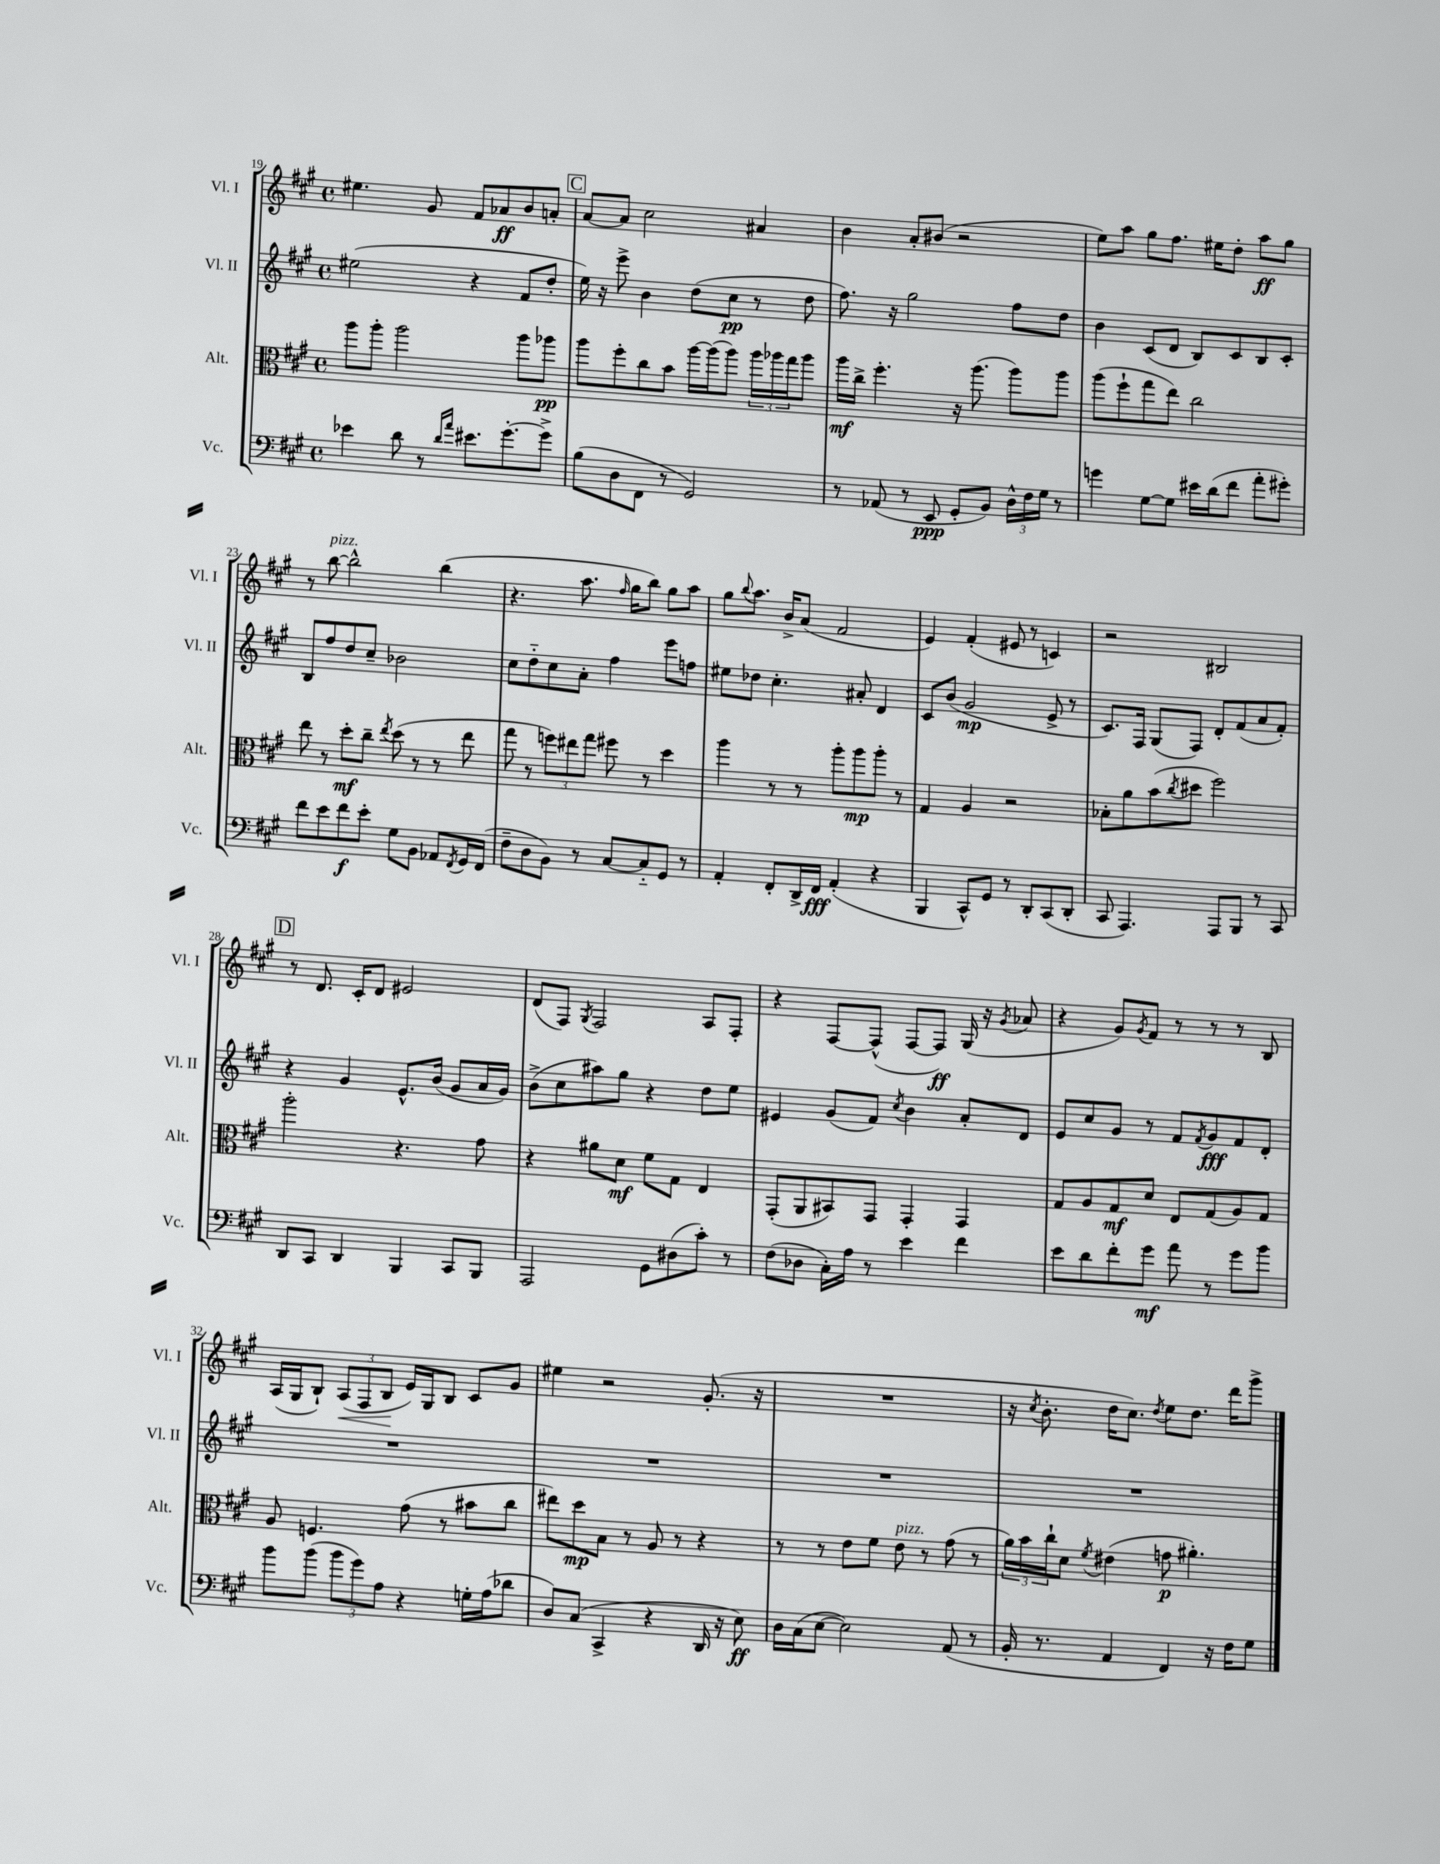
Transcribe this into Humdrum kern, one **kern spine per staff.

**kern	**dynam	**kern	**dynam	**kern	**dynam	**kern	**dynam
*part4	*part4	*part3	*part3	*part2	*part2	*part1	*part1
*staff4	*staff4	*staff3	*staff3	*staff2	*staff2	*staff1	*staff1
*I"Vc.	*	*I"Alt.	*	*I"Vl. II	*	*I"Vl. I	*
*I'Vc.	*	*I'Alt.	*	*I'Vl. II	*	*I'Vl. I	*
*clefF4	*	*clefC3	*	*clefG2	*	*clefG2	*
*k[f#c#g#]	*	*k[f#c#g#]	*	*k[f#c#g#]	*	*k[f#c#g#]	*
*M4/4	*	*M4/4	*	*M4/4	*	*M4/4	*
*met(c)	*	*met(c)	*	*met(c)	*	*met(c)	*
=19	=19	=19	=19	=19	=19	=19	=19
4e-X\	.	8aa\L	.	(2ee#X\	.	4.ee#X\	.
.	.	8aa'\J	.	.	.	.	.
8d\	.	2aa\	.	.	.	.	.
8r	.	.	.	.	.	8g#/	.
16qqd/LL	.	.	.	.	.	.	.
16qqa/JJ	.	.	.	.	.	.	.
8.e#X\L	.	.	.	4r	.	8f#/L	.
.	.	.	.	.	.	8a-X/	ff
[8.g#'\	.	.	.	.	.	.	.
.	.	8aa\L	.	8f#/L	.	8b/	.
8g#^\J]	.	8aa-X\J	pp	8dd'/J	.	8an'/J	.
!!LO:REH:place=s1:t=C
=20	=20	=20	=20	=20	=20	=20	=20
(8B\L	.	8aa\L	.	16ee\)	.	[8a/L	.
.	.	.	.	16r	.	.	.
8D\	.	8ff#'\	.	8eee^\	.	8a/J]	.
8FF#\J	.	8cc#\	.	4b\	.	2cc#\	.
8r	.	8b\J	.	.	.	.	.
2GG#/)	.	[16aa\LL	.	(8dd\L	.	.	.
.	.	(16aa\J]	.	.	.	.	.
.	.	8aa\J)	.	8cc#\J	pp	.	.
.	.	24aa\LL	.	8r	.	4a#X/	.
.	.	24aa-X\	.	.	.	.	.
.	.	24gg#\J	.	.	.	.	.
.	.	8aa-\J	.	8dd\	.	.	.
=21	=21	=21	=21	=21	=21	=21	=21
8r	.	16aa\LL	mf	8.ff#\)	.	4b\	.
.	.	16cc#^\JJ	.	.	.	.	.
(8AA-X/	.	4.ff#'\	.	.	.	.	.
.	.	.	.	16r	.	.	.
8r	.	.	.	2gg#\	.	8a'/L	.
8EE/	ppp	.	.	.	.	(8b#X/J	.
8GG#'/L	.	16r	.	.	.	2r	.
.	.	(8.aa\	.	.	.	.	.
8BB/J)	.	.	.	.	.	.	.
24D^^\LL	.	8aa\L)	.	8ff#\L	.	.	.
24F#\	.	.	.	.	.	.	.
24G#\JJ	.	.	.	.	.	.	.
8r	.	8aa\J	.	8dd\J	.	.	.
=22	=22	=22	=22	=22	=22	=22	=22
4gn\	.	(8aa\L	.	4b\	.	8ee\L)	.
.	.	8ff#`\	.	.	.	8aa\J	.
[8G#\L	.	8gg#\	.	(8c#/L	.	8gg#\L	.
8G#\J]	.	8ee\J)	.	8d/J	.	8.ff#\J	.
16e#X\LL	.	2cc#\	.	8B/L)	.	.	.
(16d\J	.	.	.	.	.	16ee#X\KL	.
8f#\J	.	.	.	8c#/	.	8dd'\J	.
8a'\L	.	.	.	8B/	.	8aa\L	ff
8g#X'\J)	.	.	.	8c#'/J	.	8gg#\J	.
!!LO:LB:g=z
=23	=23	=23	=23	=23	=23	=23	=23
8f#\L	.	8ee\	.	8B/L	.	8r	.
!	!	!	!	!	!	!LO:TX:a:i:t=pizz.	!
8e\	.	8r	.	8ff#/	.	[8bb\	.
8f#\	f	8dd'\L	mf	8dd/	.	2bb^^\]	.
8e'\J	.	8cc#~\J	.	8cc#~/J	.	.	.
.	.	8qee/	.	.	.	.	.
8G#\L	.	(8dd\	.	2b-X\	.	.	.
8BB\J	.	8r	.	.	.	.	.
8AA-X/L	.	8r	.	.	.	(4bb\	.
8qFF#/	.	.	.	.	.	.	.
16GG#/L	.	8ee\	.	.	.	.	.
(16FF#/JJ	.	.	.	.	.	.	.
=24	=24	=24	=24	=24	=24	=24	=24
8F#~\L	.	8gg#\	.	8cc#\L	.	4.r	.
8D\	.	8r	.	8dd\	.	.	.
8BB\J)	.	12ffn\L)	.	8cc#\	.	.	.
.	.	12ee#X\	.	.	.	.	.
8r	.	.	.	8a'\J	.	8.aa\	.
.	.	12gg#\J	.	.	.	.	.
[8C#/L	.	8ff#X\	.	4ff#\	.	.	.
.	.	.	.	.	.	16qqff#/	.
.	.	.	.	.	.	16gg#\KL	.
8C#/]	.	8r	.	.	.	8bb\J)	.
8GG#/J	.	4dd\	.	8eee\L	.	8gg#\L	.
8r	.	.	.	8ffn\J	.	8aa\J	.
=25	=25	=25	=25	=25	=25	=25	=25
4AA'/	.	4aa\	.	8ee#X\L	.	8gg#\L	.
.	.	.	.	.	.	8qqbb/	.
.	.	.	.	8dd-X\J	.	8.aa\J	.
8FF#'/L	.	8r	.	4.cc#'\	.	.	.
.	.	.	.	.	.	16b^/KL	.
16DD^/L	.	8r	.	.	.	(8a/J	.
16FF#/JJ	fff	.	.	.	.	.	.
(4AA'/	.	8aa'\L	.	.	.	2f#/	.
.	.	8aa\	mp	8a#X'/	.	.	.
4r	.	8aa'\J	.	4d/	.	.	.
.	.	8r	.	.	.	.	.
=26	=26	=26	=26	=26	=26	=26	=26
4BBB/	.	4G#/	.	8c#/L	.	4e/)	.
.	.	.	.	(8b/J	.	.	.
8CC#^^/L)	.	4A/	.	2g#/	mp	(4f#'/	.
8GG#/J	.	.	.	.	.	.	.
8r	.	2r	.	.	.	8e#X/	.
8DD'/L	.	.	.	.	.	8r	.
(8CC#/	.	.	.	8e^/	.	4cn/)	.
8DD'/J	.	.	.	8r	.	.	.
=27	=27	=27	=27	=27	=27	=27	=27
8CC#/	.	8B-X'\L	.	8.c#/L)	.	2r	.
4.AAA/)	.	8a\	.	.	.	.	.
.	.	.	.	16F#/Jk	.	.	.
.	.	(8b\	.	(8G#/L	.	.	.
.	.	8qcc#/	.	.	.	.	.
.	.	8dd#X\J	.	8F#/J)	.	.	.
8AAA/L	.	2ff#\)	.	8d'/L	.	2B#X/	.
8BBB/J	.	.	.	(8f#/	.	.	.
8r	.	.	.	8a/	.	.	.
8CC#/	.	.	.	8f#'/J)	.	.	.
!!LO:LB:g=z
!!LO:REH:place=s1:t=D
=28	=28	=28	=28	=28	=28	=28	=28
8DD/L	.	2aa'\	.	4r	.	8r	.
8CC#/J	.	.	.	.	.	8.d/	.
4DD/	.	.	.	4g#/	.	.	.
.	.	.	.	.	.	16c#'/KL	.
.	.	.	.	.	.	8d/J	.
4BBB/	.	4.r	.	8.e^^/L	.	2e#X/	.
.	.	.	.	(16b/Jk	.	.	.
8CC#/L	.	.	.	8g#/L	.	.	.
8BBB/J	.	8g#\	.	16a/L	.	.	.
.	.	.	.	16g#/JJ)	.	.	.
=29	=29	=29	=29	=29	=29	=29	=29
2AAA/	.	4r	.	(8b^\L	.	(8d/L	.
.	.	.	.	8cc#\	.	8F#/J)	.
.	.	.	.	.	.	8qG#/	.
.	.	8a#X\L	.	8aa#X\)	.	2F#/	.
.	.	8d\J	mf	8gg#\J	.	.	.
8GG#\L	.	8f#\L	.	4r	.	.	.
(8D#X\	.	8G#\J	.	.	.	.	.
8c#'\J)	.	4E/	.	8dd\L	.	8A/L	.
8r	.	.	.	8ee\J	.	8F#'/J	.
=30	=30	=30	=30	=30	=30	=30	=30
(8F#\L	.	(8GG#'/L	.	4e#X/	.	4r	.
8D-X\J	.	8AA/	.	.	.	.	.
16C#'\LL)	.	8BB#X/)	.	(8g#/L	.	[8F#/L	.
16A\JJ	.	.	.	.	.	.	.
8r	.	8GG#/J	.	8f#/J)	.	(8F#^^/J]	.
.	.	.	.	8qcc#/	.	.	.
4e\	.	4GG#'/	.	4b\	.	[8F#/L	.
.	.	.	.	.	.	8F#/J])	ff
4f#\	.	4GG#/	.	8a'/L	.	(16G#/	.
.	.	.	.	.	.	16r	.
.	.	.	.	.	.	8qg#/	.
.	.	.	.	8d/J	.	8a-X/	.
=31	=31	=31	=31	=31	=31	=31	=31
8e\L	.	8G#/L	.	8e/L	.	4r	.
8d\	.	8A/	.	8cc#/	.	.	.
8f#'\	.	8G#/	mf	8g#/J	.	8g#/L)	.
.	.	.	.	.	.	8qg#/	.
8g#\J	mf	8d/J	.	8r	.	8f#/J	.
8a\	.	8E/L	.	8f#/L	.	8r	.
.	.	.	.	8qf#/	.	.	.
8r	.	(8G#/	.	8g#/	fff	8r	.
8g#\L	.	8A/)	.	8f#/	.	8r	.
8b\J	.	8G#/J	.	8d'/J	.	8B/	.
!!LO:LB:g=z
=32	=32	=32	=32	=32	=32	=32	=32
8b\L	.	8A/	.	1r	.	(16A/LL	.
.	.	.	.	.	.	16G#/J	.
(8b\J	.	4.Fn/	.	.	.	8B`/J)	.
!	!	!	!	!	!	!	!LO:HP:b
12b\L	.	.	.	.	.	(12A/L	<
12g#\)	.	.	.	.	.	12F#/	.
12A\J	.	.	.	.	.	12B/J	.
4r	.	(8g#\	.	.	.	16e/LL)	[
.	.	.	.	.	.	16G#/J	.
.	.	8r	.	.	.	8B/J	.
16Gn'\LL	.	8b#X\L	.	.	.	8c#/L	.
(16A\J	.	.	.	.	.	.	.
8d-X\J	.	8cc#\J	.	.	.	8g#/J	.
=33	=33	=33	=33	=33	=33	=33	=33
8D/L)	.	8ee#X\L)	.	1r	.	4ee#X\	.
(8C#/J	.	8dd\	mp	.	.	.	.
4CC#^/	.	8B\J	.	.	.	2r	.
.	.	8r	.	.	.	.	.
4r	.	8A/	.	.	.	.	.
.	.	8r	.	.	.	.	.
16DD/	.	4r	.	.	.	(8.g#'/	.
16r	.	.	.	.	.	.	.
8E\)	ff	.	.	.	.	.	.
.	.	.	.	.	.	16r	.
=34	=34	=34	=34	=34	=34	=34	=34
16D\LL	.	8r	.	1r	.	1r	.
(16C#\J	.	.	.	.	.	.	.
[8E\J	.	8r	.	.	.	.	.
2E\])	.	8e\L	.	.	.	.	.
.	.	8f#\J	.	.	.	.	.
!	!	!LO:TX:a:i:t=pizz.	!	!	!	!	!
.	.	8e\	.	.	.	.	.
.	.	8r	.	.	.	.	.
(8AA/	.	(8g#\	.	.	.	.	.
8r	.	8r	.	.	.	.	.
=35	=35	=35	=35	=35	=35	=35	=35
16BB'/	.	24a\LL)	.	1r	.	16r	.
.	.	24b\	.	.	.	.	.
.	.	.	.	.	.	8qcc#/	.
8.r	.	.	.	.	.	8.b'\	.
.	.	24cc#`\J	.	.	.	.	.
.	.	8d\J	.	.	.	.	.
.	.	8qf#/	.	.	.	.	.
4AA/	.	(4e#X\	.	.	.	16dd\KL	.
.	.	.	.	.	.	8.cc#\J)	.
.	.	.	.	.	.	8qdd/	.
4FF#/)	.	8gn\	p	.	.	8ee\L	.
.	.	4.a#X'\)	.	.	.	8.dd\J	.
16r	.	.	.	.	.	.	.
16F#\KL	.	.	.	.	.	16ddd\KL	.
8G#\J	.	.	.	.	.	8ggg#^\J	.
==	==	==	==	==	==	==	==
*-	*-	*-	*-	*-	*-	*-	*-
